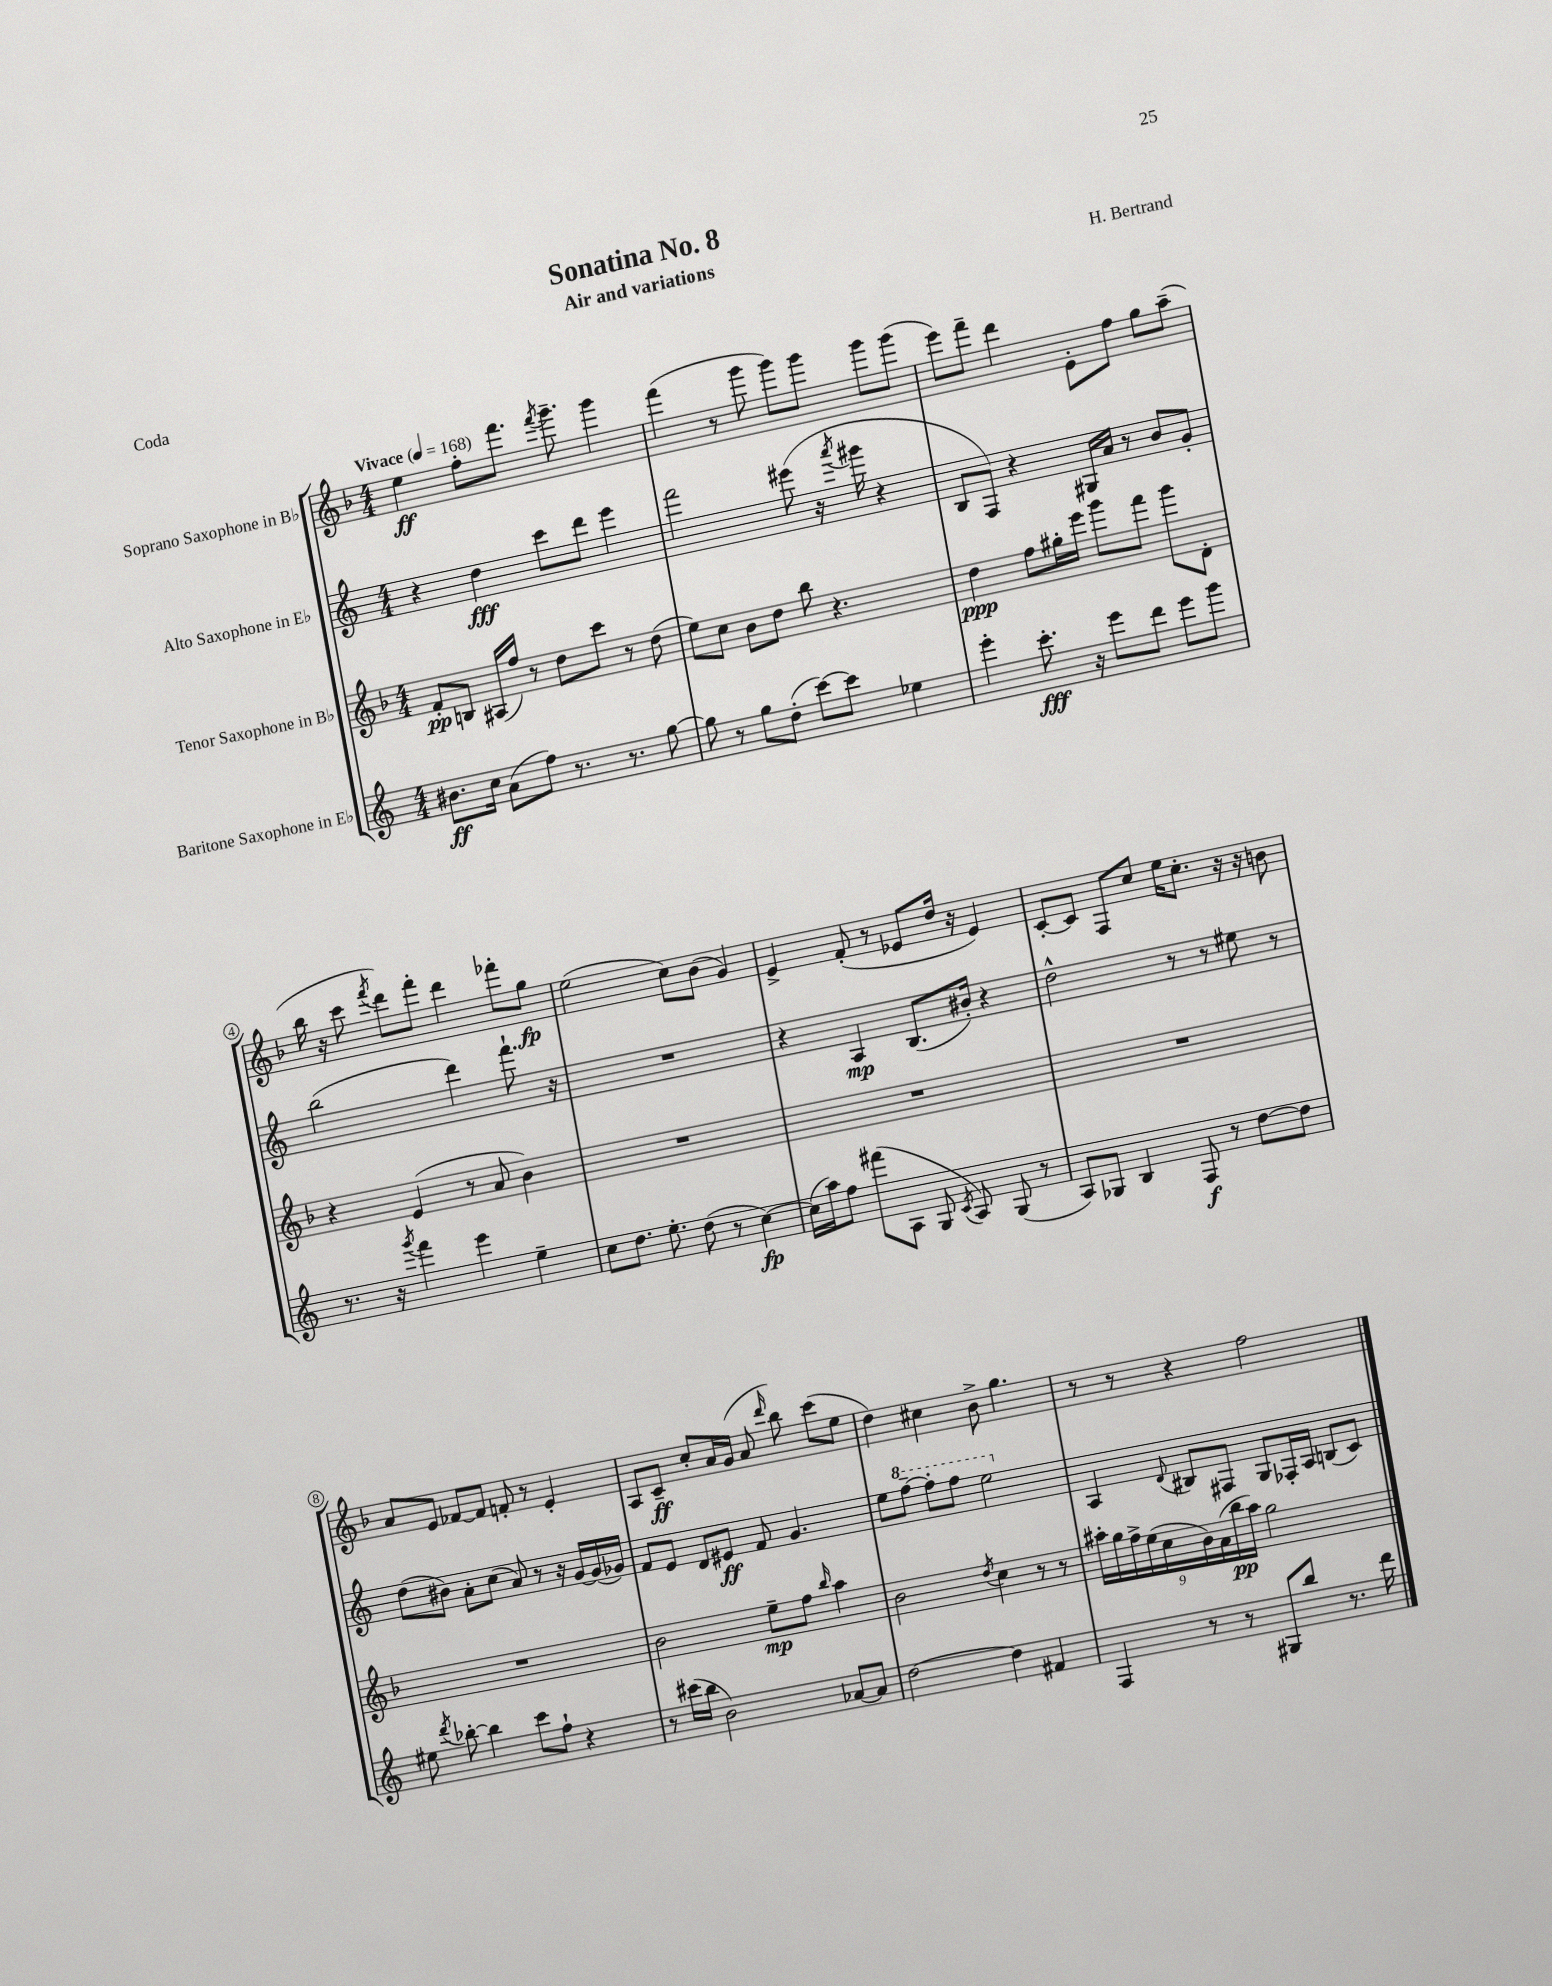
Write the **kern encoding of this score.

**kern	**kern	**kern	**kern
*staff4	*staff3	*staff2	*staff1
*clefG2	*clefG2	*clefG2	*clefG2
*k[]	*k[b-]	*k[]	*k[b-]
*M4/4	*M4/4	*M4/4	*M4/4
*MM168	*MM168	*MM168	*MM168
8.b#\L	8f'/L	4r	4ee\
.	8B/J	.	.
16cc\Jk	.	.	.
(8a\L	(16A#/LL	4dd\	8ff'\L
.	16ff/JJ)	.	.
8ff\J)	8r	.	8.fff\J
8.r	8dd\L	8ccc\L	.
.	.	.	8qfff/
.	.	.	8.ggg~\
.	8ccc\J	8ddd\J	.
8.r	.	.	.
.	8r	4eee\	4ggg\
[8gg\	(8dd\	.	.
=	=	=	=
8gg\]	8ee\L)	2fff\	(4fff\
8r	8cc\J	.	.
8gg\L	8b-\L	.	8r
(8dd'\J	8dd\J	.	8ggg\
[8ccc\L)	8bb-\	(8eee#\	8ggg\L)
8ccc\]J	4.r	16r	8ggg\J
.	.	8qaaa/	.
.	.	16ggg#\	.
4ee-\	.	4r	8ggg\L
.	.	.	(8ggg\J
=	=	=	=
4eee'\	4dd\	8B/L	8eee\L)
.	.	8F/J)	8fff~\J
8.ccc'\	8ff\L	4r	4ddd\
.	16gg#'\L	.	.
16r	16eee\JJ	.	.
8eee\L	8ggg\L	16G#/LL	8e'\L
.	.	16a/JJ	.
8ddd\J	8fff\J	8r	8ff\J
8eee\L	8ggg\L	8b/L	8gg\L
8ggg\J	8d'\J	8g'/J	(8aa~\J
=	=	=	=
8.r	4r	(2bb\	16bb-\
.	.	.	16r
.	.	.	8ccc\
16r	.	.	.
8qggg/	.	.	8qfff/
4fff\	(4e/	.	8ddd\L)
.	.	.	8fff'\J
4eee\	8r	4ddd\)	4ddd\
.	8a/	.	.
4ee~\	4b-\)	8.fff`\	8fff-'\L
.	.	.	8gg\J
.	.	16r	.
=	=	=	=
8cc\L	1r	1r	(2ee\
8.dd\J	.	.	.
8.ee'\	.	.	.
(8dd\	.	.	8cc\L)
8r	.	.	(8b-\J
[4cc\)	.	.	4g/)
=	=	=	=
(16cc\]LL	1r	4r	4e^/
16aa\J)	.	.	.
8ff\J	.	.	.
(8fff#\L	.	4A/	(8f'/
8A\J	.	.	8r
8G/	.	(8.B/L	8e-/L
8qc/	.	.	.
8A/)	.	.	16dd/Jk
.	.	16b#'/Jk)	16r
(8G/	.	4r	4e-/)
8r	.	.	.
=	=	=	=
8A/L)	1r	2dd^^\	[8c'/L
8G-/J	.	.	8c/]J
4B/	.	.	8F/L
.	.	.	8cc/J
8F/	.	8r	16ee\LK
.	.	.	8.cc'\J
8r	.	8r	.
[8dd\L	.	8ee#\	16r
.	.	.	16r
8dd\]J	.	8r	8b\
=	=	=	=
8ee#\	1r	(8dd\L	8a/L
8qddd/	.	.	.
[8bb-'\	.	8b#\J)	8e/J
4bb-\]	.	8a'\L	[8f-/L
.	.	(8cc\J	8f-/]J
8ccc\L	.	8a/)	8f'/
8ff`\J	.	8r	8r
4r	.	16r	4e'/
.	.	[16g/LL	.
.	.	(16g/]	.
.	.	16g-/JJ)	.
=	=	=	=
8r	2b-\	8f/L	8A/L
(16ccc#\LL	.	8e/J	8c~/J
16bb\JJ	.	.	.
2b\)	.	8d/L	8cc'/L
.	.	8e#/J	16a/L
.	.	.	(16g/JJ
.	8ee~\L	8f/	8a/
.	.	.	16qqddd/
.	8ff\J	4.g/	8bb-\)
.	16qqbb-/	.	.
[8a-/L	4aa\	.	(8ccc\L
8a-/]J	.	.	8ee\J
=	=	=	=
[2dd\	2b-\	8ee\L	4dd\)
.	.	[8fff~\J	.
.	.	8fff'\]L	4cc#\
.	.	8fff\J	.
.	8qdd/	.	.
4dd\]	4cc\	2eee\	8b-^\
.	.	.	4.gg\
4f#/	8r	.	.
.	8r	.	.
=	=	=	=
4F/	18aa#'\LL	4A/	8r
.	18gg\	.	.
.	18ff^\	.	.
.	.	.	8r
.	(18ee\	.	.
.	18cc\	.	.
.	.	8qqd/	.
8r	.	8B#/L	4r
.	18b-\)	.	.
.	(18a\	.	.
8r	.	8F#/J	.
.	18bb-\	.	.
.	18aa#\JJ)	.	.
8G#/L	2gg\	8G/L	2ff\
8bb/J	.	16F-'/L	.
.	.	16A/JJ	.
8.r	.	(8B/L	.
.	.	8c/J)	.
16ddd\	.	.	.
==	==	==	==
*-	*-	*-	*-
